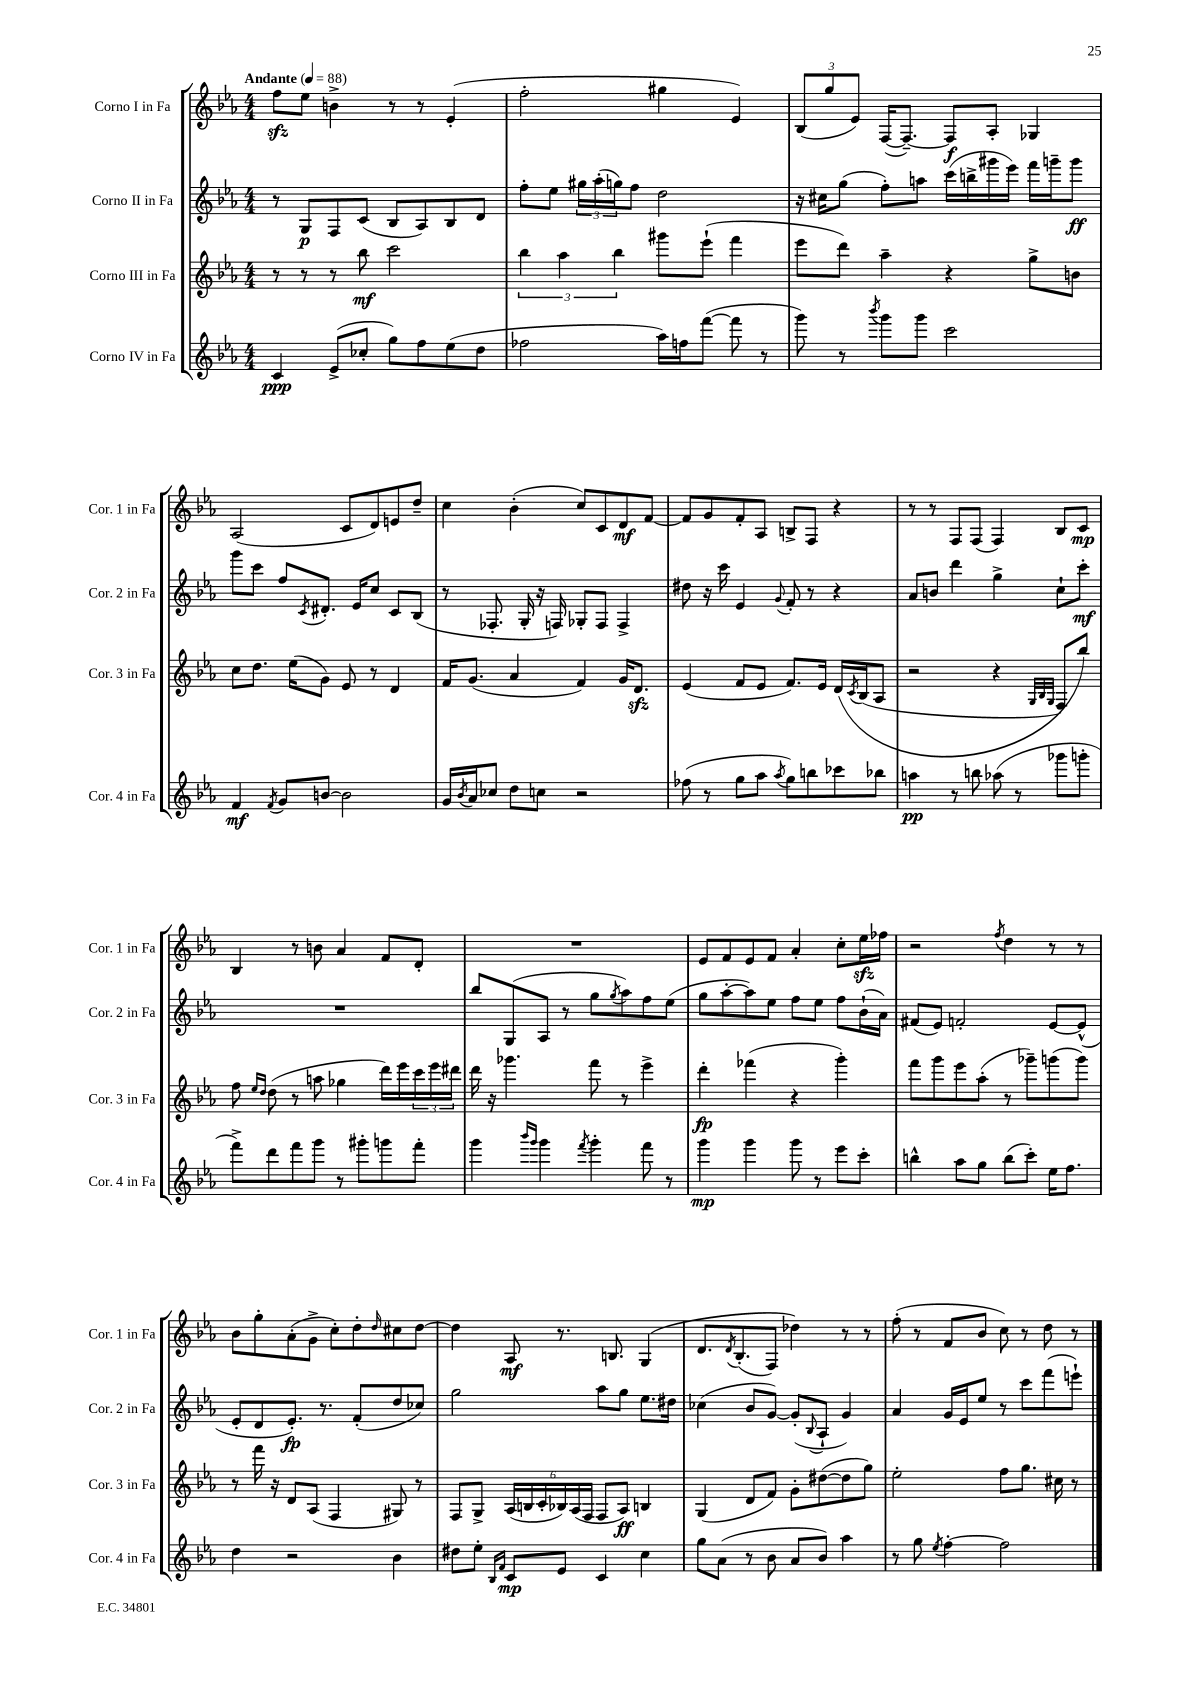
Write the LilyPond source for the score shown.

<<
\new StaffGroup <<
\new Staff = "s0" \with { instrumentName = "Corno I in Fa" shortInstrumentName = "Cor. 1 in Fa" } {
    \clef treble \key ees \major \numericTimeSignature \time 4/4 \tempo "Andante" 4 = 88
    f''8\sfz ees''8 b'4-> r8 r8 ees'4-.( |
    f''2-. gis''4 ees'4) |
    \tuplet 3/2 { bes8( g''8 ees'8) } f16~( f8.~--) f8\f aes8-. ges4 |
    aes2( c'8 d'8) e'8 d''8-- |
    c''4 bes'4-.( c''8) c'8 d'8\mf f'8~ |
    f'8 g'8 f'8-. aes8 b8-> f8 r4 |
    r8 r8 f8 f8( f4) bes8 c'8\mp |
    bes4 r8 b'8 aes'4 f'8 d'8-. |
    R1 |
    ees'8 f'8 ees'8 f'8 aes'4-. c''8-. ees''16\sfz fes''16 |
    r2 \acciaccatura { f''8 } d''4 r8 r8 |
    bes'8 g''8-. aes'8-.( g'8-> c''8-.) d''8-. \grace { d''16 } cis''8 d''8~ |
    d''4 aes8\mf r8. b8. g4\( |
    d'8. \acciaccatura { d'8 } bes8.-.( f8) des''4\) r8 r8 |
    f''8-.( r8 f'8 bes'8 c''8) r8 d''8 r8 \bar "|." |
}
\new Staff = "s1" \with { instrumentName = "Corno II in Fa" shortInstrumentName = "Cor. 2 in Fa" } {
    \clef treble \key ees \major \numericTimeSignature \time 4/4
    r8 g8\p f8 c'8( bes8 aes8) bes8 d'8 |
    f''8-. ees''8 \tuplet 3/2 { gis''16 aes''16-.( g''16) } f''8 d''2 |
    r16 cis''16 g''8( f''8-.) a''8 c'''16( b''16-> gis'''16 ees'''16) f'''16 g'''16-- g'''8\ff |
    g'''8 c'''8 f''8 \acciaccatura { c'8 } dis'8.-. ees'16 c''8 c'8 bes8( |
    r8 fes8.-. g16-. r16 f16) ges8-. f8 f4-> |
    dis''8 r16 c'''16 ees'4 \appoggiatura { g'8 } f'8-. r8 r4 |
    aes'8 b'8 d'''4 g''4-> c''8-! c'''8-.\mf |
    R1 |
    bes''8 g8( aes8 r8 g''8 \acciaccatura { g''8 } aes''8) f''8 ees''8( |
    g''8 aes''8~-. aes''8) ees''8 f''8 ees''8 f''8 bes'16-!( aes'16) |
    fis'8( ees'8) f'2-. ees'8~ ees'8-^( |
    ees'8-. d'8 ees'8.-.\fp) r8. f'8-.( d''8 ces''8) |
    g''2 aes''8 g''8 ees''8. dis''16 |
    ces''4( bes'8 g'8~) g'8-.( \appoggiatura { bes8 } aes8-! g'4) |
    aes'4 g'16 ees'16 ees''8 r8 c'''8 f'''8( e'''8-!) \bar "|." |
}
\new Staff = "s2" \with { instrumentName = "Corno III in Fa" shortInstrumentName = "Cor. 3 in Fa" } {
    \clef treble \key ees \major \numericTimeSignature \time 4/4
    r8 r8 r8 bes''8\mf c'''2 |
    \tuplet 3/2 { bes''4 aes''4 bes''4 } gis'''8 ees'''8-!( f'''4 |
    ees'''8 d'''8) aes''4-- r4 g''8-> b'8 |
    c''8 d''8. ees''16( g'8) ees'8 r8 d'4 |
    f'16 g'8.( aes'4 f'4) g'16 d'8.\sfz |
    ees'4( f'8 ees'8 f'8.) ees'16 d'16\( \acciaccatura { c'8 } bes16( aes8 |
    r2 r4 \grace { g32 bes32 g32 } f8) bes''8\) |
    f''8 \grace { ees''16 d''16 } d''8( r8 a''8 ges''4 d'''16) ees'''16 \tuplet 3/2 { c'''16 ees'''16 dis'''16 } |
    d'''16 r16 ges'''4. f'''8 r8 ees'''4-> |
    d'''4-.\fp fes'''4( r4 g'''4-.) |
    f'''8 g'''8 ees'''8 aes''8-.( r8 ges'''8--) g'''8( g'''8) |
    r8 f'''16 r16 d'8 aes8( f4 gis8) r8 |
    f8 g8-> \tuplet 6/4 { aes16( b16 c'16-. bes16) aes16( f16 } f8 aes8\ff) b4 |
    g4( d'8 f'8) g'8-. dis''8~( dis''8 g''8) |
    ees''2-. f''8 g''8. cis''16 r8 \bar "|." |
}
\new Staff = "s3" \with { instrumentName = "Corno IV in Fa" shortInstrumentName = "Cor. 4 in Fa" } {
    \clef treble \key ees \major \numericTimeSignature \time 4/4
    c'4\ppp ees'8->( ces''8-. g''8) f''8 ees''8( d''8 |
    fes''2 aes''16) f''16 f'''8~( f'''8 r8 |
    g'''8) r8 \acciaccatura { bes'''8 } g'''8 g'''8 c'''2 |
    f'4\mf \acciaccatura { f'8 } g'8 b'8~ b'2 |
    g'16 \acciaccatura { bes'8 } aes'16 ces''8 d''8 c''8 r2 |
    fes''8( r8 g''8 aes''8 \acciaccatura { aes''8 } g''8) b''8 ces'''8 bes''8 |
    a''4\pp r8 b''8 aes''8( r8 ges'''8 g'''8-. |
    f'''8->) d'''8 f'''8 g'''8 r8 gis'''8-. g'''8 f'''8-. |
    g'''4 \grace { bes'''16 g'''16 } g'''4 \acciaccatura { f'''8 } g'''4-. f'''8 r8 |
    g'''4\mp g'''4 g'''8 r8 ees'''8 c'''8-. |
    b''4-^ aes''8 g''8 b''8( c'''8-.) ees''16 f''8. |
    d''4 r2 bes'4 |
    dis''8 ees''8-. \grace { bes16 f'16 } c'8\mp ees'8 c'4 c''4 |
    g''8 aes'8( r8 bes'8 aes'8 bes'8) aes''4 |
    r8 g''8 \acciaccatura { ees''8 } f''4~-. f''2 \bar "|." |
}
>>
>>
\layout { \context { \Score \remove "Bar_number_engraver" } }
